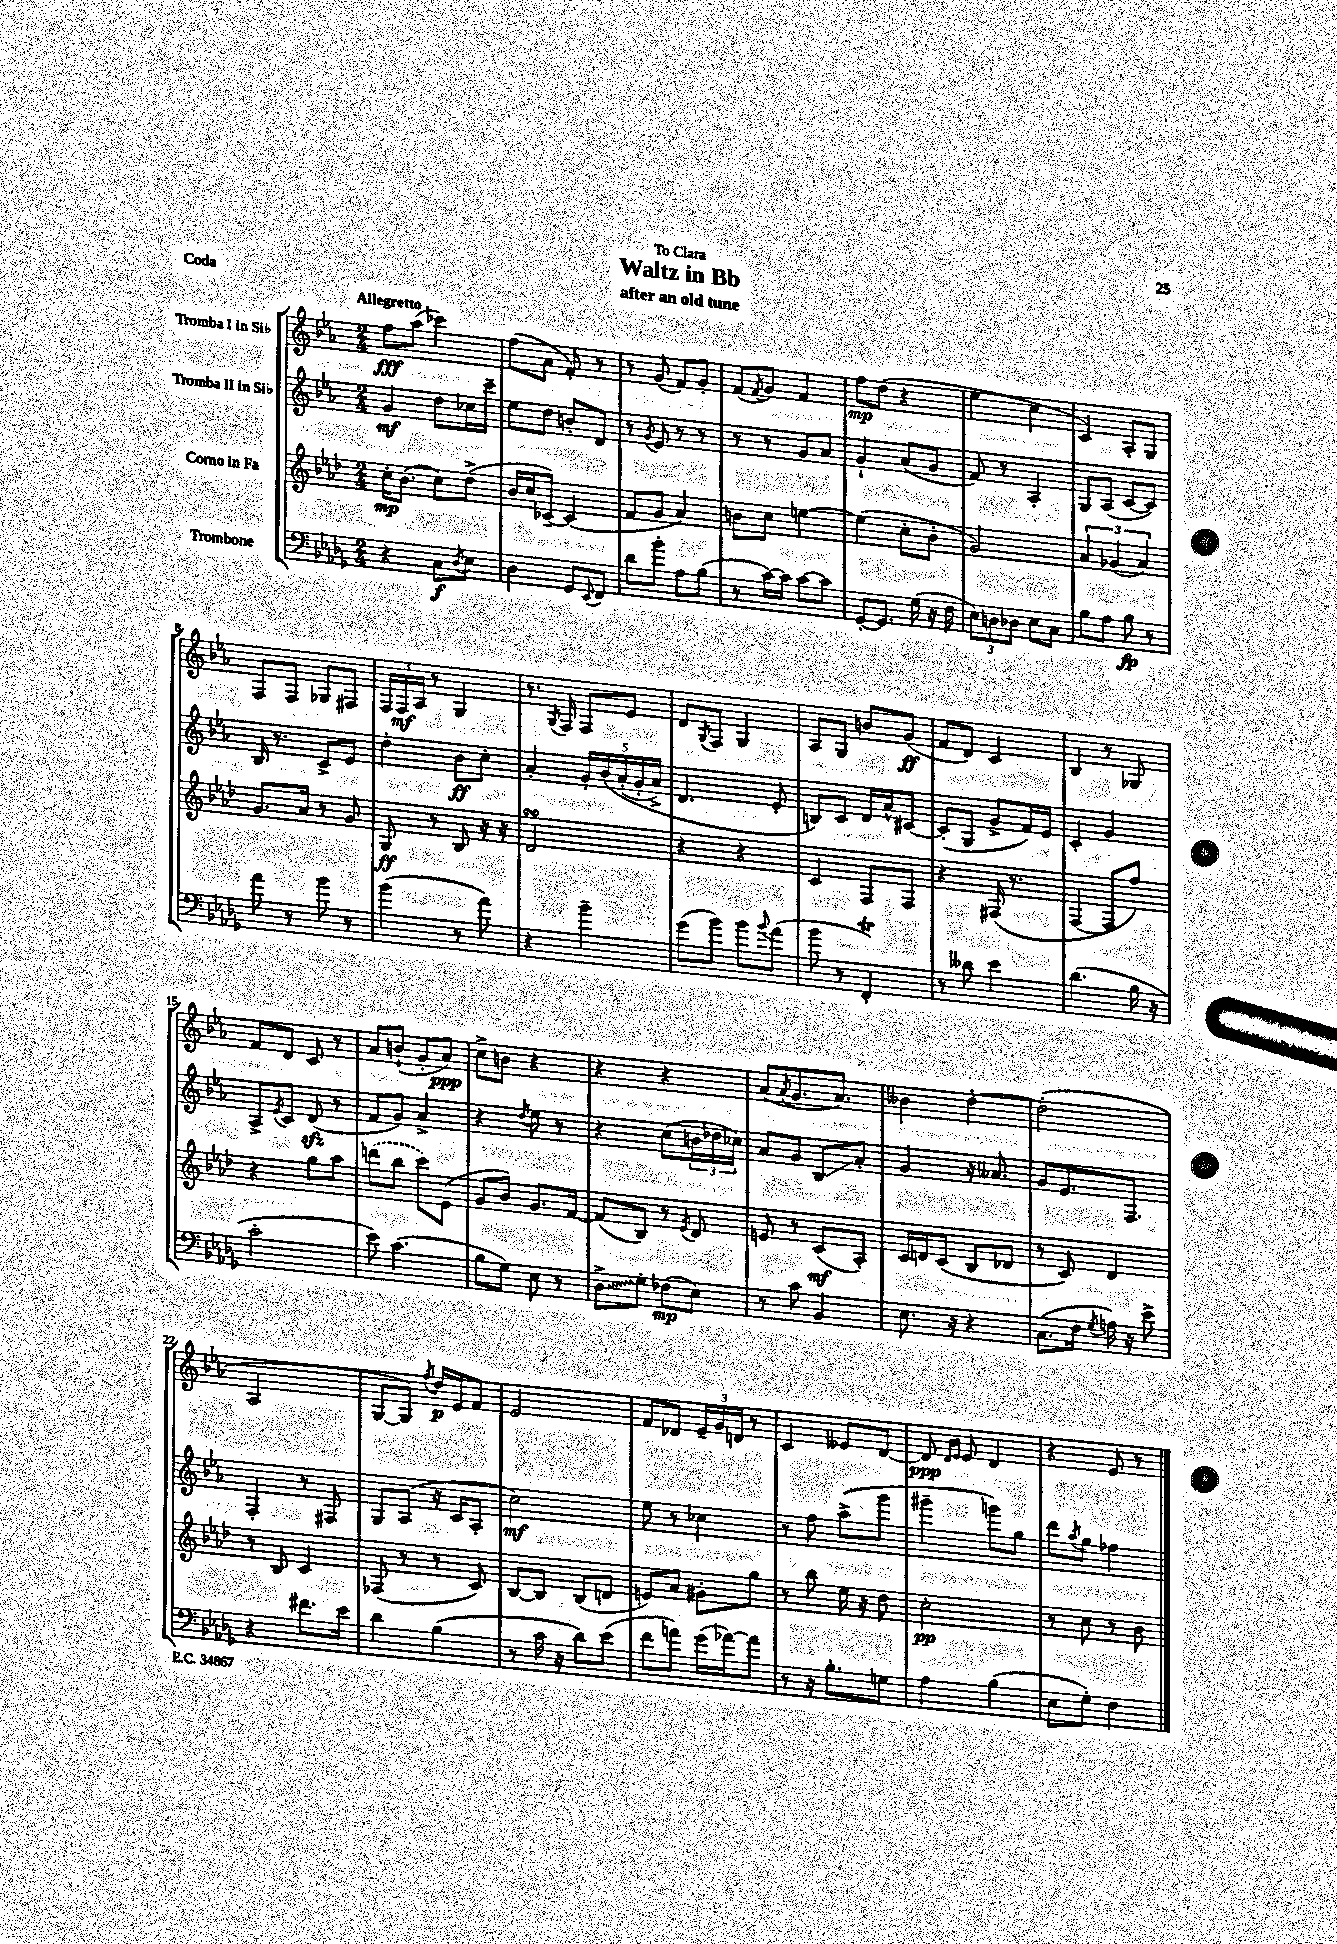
\header { title = "Waltz in Bb" subtitle = "after an old tune" dedication = "To Clara" piece = "Coda" }
<<
\new StaffGroup <<
\new Staff = "s0" \with { instrumentName = "Tromba I in Sib" } {
    \clef treble \key ees \major \numericTimeSignature \time 2/4 \tempo "Allegretto"
    f''8\fff aes''8( ces'''4) |
    f''8( aes'8 f'8-.) r8 |
    r8 g'8( f'8) g'8-. |
    f'8( \acciaccatura { f'8 } g'8) f'4 |
    f''8\mp d''8( r4 |
    ees''4 c''4 |
    c'4) aes8-. g8 |
    f8 f8 ges8 fis8 |
    \tuplet 3/2 { f16 f16\mf aes16 } r8 g4 |
    r8. \acciaccatura { g8 } f16 f8 ees'8 |
    d'8 \acciaccatura { g8 } f8 g4 |
    aes8 g8 b'8 g'8\ff( |
    f'8 d'8) c'4 |
    bes4 r8 ges8 |
    f'8 d'8 c'8 r8 |
    aes'8 b'8-!( g'8-. aes'8\ppp) |
    c''8-> b'8 r4 |
    r4 r4 |
    aes'8( \acciaccatura { aes'8 } g'8. aes'8.) |
    beses'4 d''4~-. |
    d''2-.( |
    aes2 |
    g8~ g8) \acciaccatura { f''8 } d''16\p ees'16 f'8 |
    ees'2 |
    f'8 des'8 \tuplet 3/2 { ees'16-- g'16 d'16 } r8 |
    c'4 eeses'8 d'8~ |
    d'8\ppp \grace { d'16 ees'16 } ees'8 d'4 |
    r4 ees'8 r8 \bar "|." |
}
\new Staff = "s1" \with { instrumentName = "Tromba II in Sib" } {
    \clef treble \key ees \major \numericTimeSignature \time 2/4
    g'4\mf d''8 ces''16 c'''16-- |
    ees''8 d''8 b'8-. d'8 |
    r8 \acciaccatura { g'8 } ees'8 r8 r8 |
    r8 r8 g'8 aes'8 |
    g'4-! aes'8( g'8 |
    f'8) r8 aes4-. |
    g8 aes8( c'8~ c'8) |
    bes16 r8. c'8-> ees'8 |
    d''4-. bes'8\ff c''8-. |
    aes'4-. \tuplet 5/4 { g'16-. bes'16\( aes'16-.( g'16-. aes'16->) } |
    d'4. ees'8-. |
    b8\) c'8 d'16 aes'16-^ cis'8~ |
    cis'8-.( g8 g'8-> f'16) ees'16 |
    c'4-. g'4 |
    aes8-> \acciaccatura { ees'8 } c'8 d'8\sfz( r8 |
    f'8 g'8) aes'4-> |
    r4 \acciaccatura { d''8 } ees''8 r8 |
    r4 c''8( \tuplet 3/2 { b'16 des''16 ces''16) } |
    aes'8 g'8 bes8\glissando aes'8-. |
    g'4 r16 aeses'8. |
    g'8 ees'8. f8. |
    f4-. r8 fis8 |
    g8 aes8( r16 c'16 aes8-. |
    c''2\mf) |
    ees''8 r8 ces''4 |
    r8 f''8 aes''8->( g'''8 |
    gis'''4-- g'''8) g''8 |
    d'''8 \acciaccatura { aes''8 } g''8 fes''4 \bar "|." |
}
\new Staff = "s2" \with { instrumentName = "Corno in Fa" } {
    \clef treble \key aes \major \numericTimeSignature \time 2/4
    c''16-.\mp bes'8.( c''8) des''8->( |
    bes'16 c''16 ces'8~--) ces'4( |
    f'8 g'8 aes'4) |
    b'8 c''8 e''4~ |
    e''4( c''8-. bes'8-. |
    g'2) |
    \tuplet 3/2 { aes'4 ges'4( aes'4) } |
    g'8. aes'16 r8 g'8 |
    g8\ff r8 bes8 r16 r16 |
    des'2\turn |
    r4 r4 |
    c'4 f8 f8 |
    r4 fis16( r8. |
    f4~ f8 f''8) |
    r4 g''8 aes''8 |
    \once \slurDashed d'''8( bes''8 c'''8) ees'8( |
    g'8 bes'8) g'8. f'16~ |
    f'8( bes8) r8 \acciaccatura { ees'8 } des'8 |
    e'8 r8 c'8\mf( aes8-.) |
    c'16 d'16 c'8( bes8 des'8 |
    r8 c'8) des'4 |
    r8 bes8 c'4 |
    fes8( r8 r8 c'8) |
    bes8~ bes8 bes8( d'8 |
    e'8) aes'8 gis'8-. g''8 |
    r8 bes''8 ees''16 r16 des''8 |
    c''2-.\pp |
    r8 c''8 r8 bes'8 \bar "|." |
}
\new Staff = "s3" \with { instrumentName = "Trombone" } {
    \clef bass \key des \major \numericTimeSignature \time 2/4
    r4 c8\f \acciaccatura { des8 } ees8 |
    des4 ges,8 \appoggiatura { ees,8 } f,8 |
    des'8 bes'8-. aes8 bes8( |
    r8 c'16~) c'16 c'8~ c'8 |
    ges,8~-. ges,8. ges16( r16 f16 |
    \tuplet 3/2 { ees8) d8 des8 } ees8 c8 |
    bes8 aes8 bes8\fp r8 |
    aes'8 r8 bes'8 r8 |
    bes'4( r8 aes'8) |
    r4 bes'4-- |
    ges'8( bes'8) bes'8 \appoggiatura { bes'8 } aes'8( |
    bes'8 r8 f,4-.\trill) |
    r8 deses'8 ees'4 |
    des'4.( bes16 r16 |
    c'2-. |
    ees'8) c'4.( |
    bes8 ges8) ees8 r8 |
    \once \override Glissando.style = #'zigzag des8->\glissando ges8-. fes8\mp( ees8) |
    r8 c'8 bes,4 |
    ees8. r16 r4 |
    c8.( f16 \acciaccatura { ges8 } a16) r16 ees'8-> |
    r4 fis'8. ees'16 |
    des'4 bes4( |
    r8 c'16 r16 des'8) ees'8( |
    f'8 a'8) ges'16( aes'16~) aes'8 |
    r8 r16 bes8.-. g8 |
    aes4 bes4( |
    ees8 ges8-.) f4 \bar "|." |
}
>>
>>
